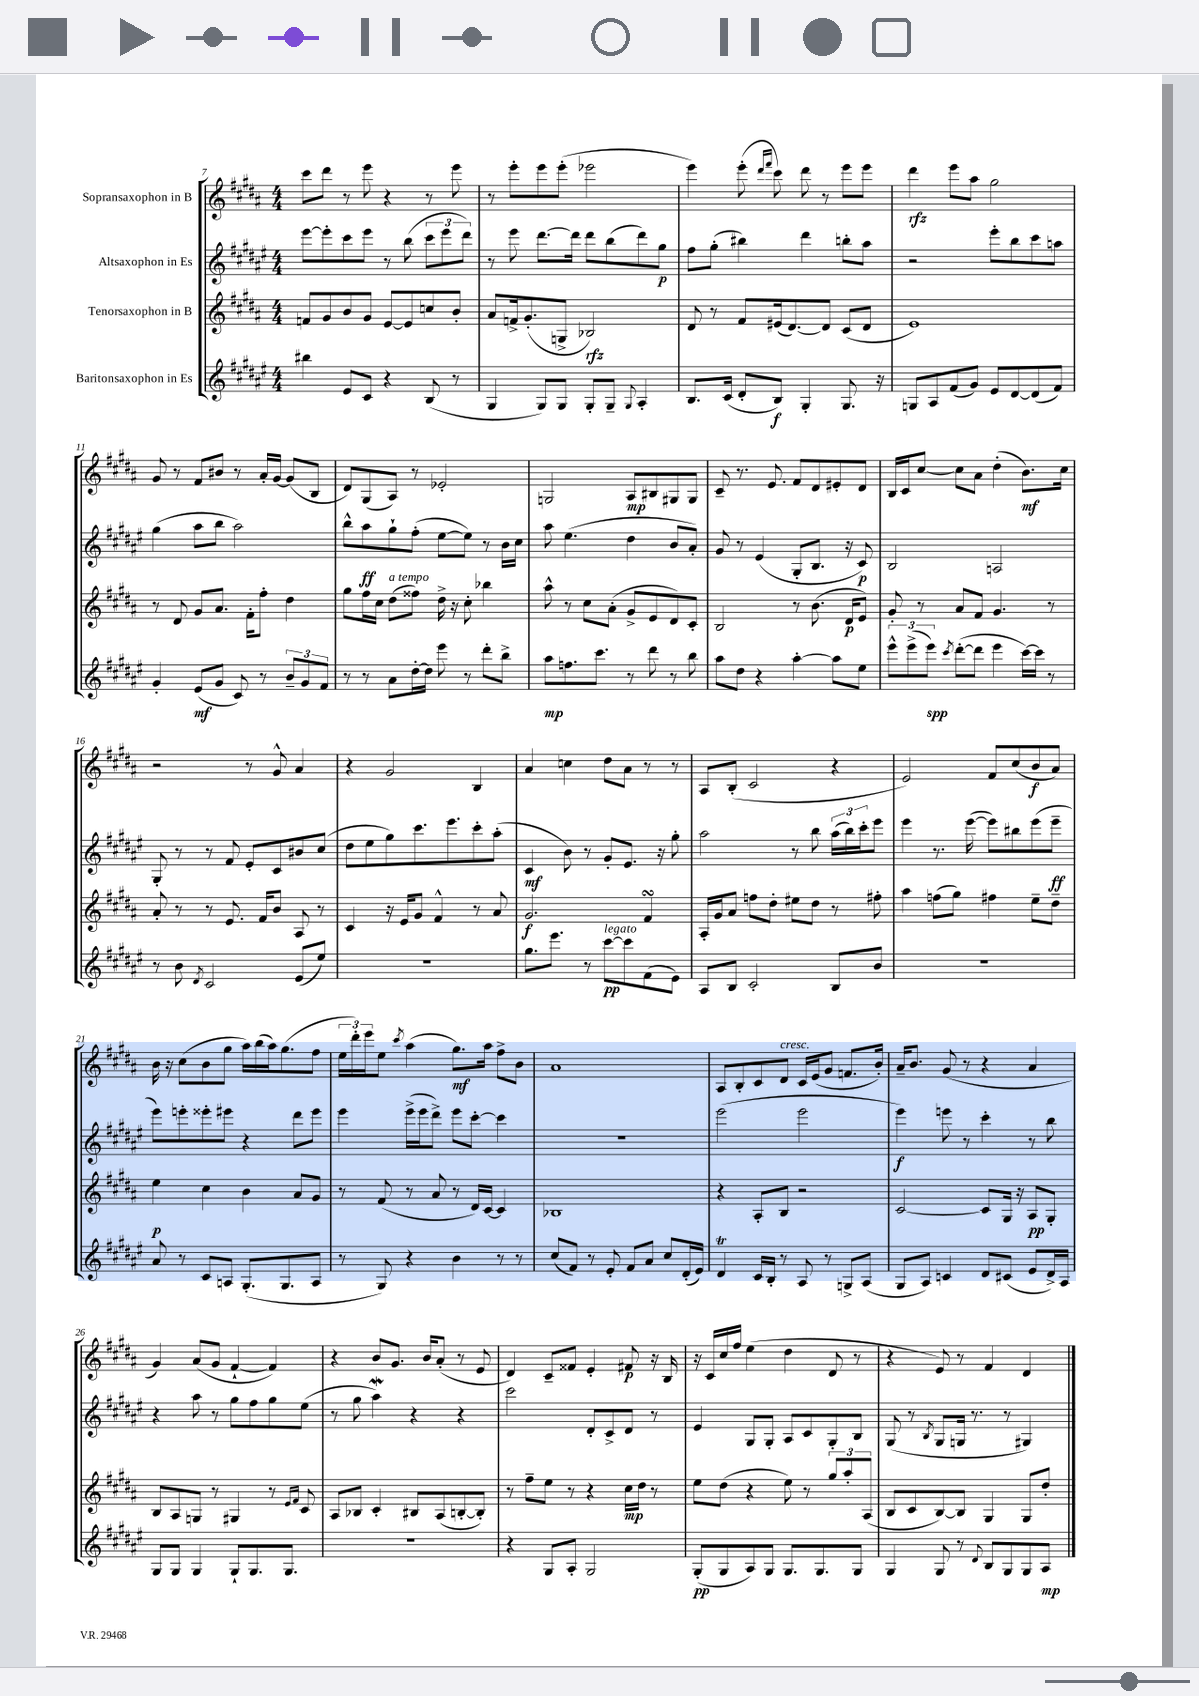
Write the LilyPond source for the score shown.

<<
\new StaffGroup <<
\new Staff = "s0" \with { instrumentName = "Sopransaxophon in B" } {
    \clef treble \key b \major \numericTimeSignature \time 4/4
    cis'''8 dis'''8 r8 e'''8 r4 r8 e'''8 |
    r8 e'''8-. e'''8 e'''8-.( ees'''2 |
    e'''4) e'''8-.( \grace { dis'''16 fis'''16 } cis'''8) dis'''8 r8 e'''8 e'''8 |
    dis'''4\rfz e'''8 ais''8 gis''2 |
    gis'8 r8 fis'8 bis'8 r8 ais'16-. gis'16~ gis'8( b8 |
    dis'8) gis8( ais8) r8 ees'2-. |
    g2 ais8\mp bis8 gis8 gis8 |
    cis'8-- r8. e'8. fis'8 dis'8 eis'8-. dis'8 |
    b16 cis'16 cis''8~ cis''8 ais'8 dis''4-.( b'8.\mf) cis''16 |
    r2 r8 gis'8-^ ais'4 |
    r4 gis'2 b4 |
    ais'4 c''4 dis''8 ais'8 r8 r8 |
    ais8 b8-.( cis'2 r4 |
    e'2) fis'8 cis''8( b'8\f ais'8) |
    b'16 r16 cis''8( b'8 gis''8 ais''16) b''16( ais''16) gis''8.( fis''8 |
    \tuplet 3/2 { e''16 dis'''16-.) e'''16 } e''8 \acciaccatura { cis'''8 } ais''4( gis''8.\mf) ais''16 fis''8-> b'8 |
    ais'1 |
    ais8 b8-. cis'8 dis'8^\markup { \italic "cresc." } cis'16 e'16( gis'8 f'8. b'16-.) |
    ais'16-- b'8. gis'8( r8 r4 ais'4 |
    gis'4) ais'8( gis'8 fis'4~-! fis'4) |
    r4 b'8 gis'8. b'16 ais'8-.( r8 e'8 |
    dis'4) cis'8-- fisis'8 e'4-. fis'8\p r16 b16 |
    r16 cis'16 cis''16 fis''16 e''4( dis''4 dis'8 r8 |
    r4 e'8) r8 fis'4 dis'4 \bar "|." |
}
\new Staff = "s1" \with { instrumentName = "Altsaxophon in Es" } {
    \clef treble \key fis \major \numericTimeSignature \time 4/4
    eis'''8~ eis'''8-. cis'''8 eis'''8 r8 b''8( \tuplet 3/2 { cis'''8 eis'''8 dis'''8) } |
    r8 eis'''8 dis'''8.~ dis'''16 dis'''8 b''8( dis'''8) gis''8\p |
    fis''8 gis''8-.( bis''4) dis'''4 b''8-. ais''8 |
    r2 eis'''8-. b''8 cis'''8 a''8 |
    gis''4( ais''8 b''8 ais''2) |
    b''8-^ ais''8\ff gis''8-! fis''8-.( eis''8~ eis''8) r8 b'16 cis''16 |
    ais''8 eis''4.( dis''4 b'8 ais'8-.) |
    gis'8 r8 eis'4( gis8-. b8. r16 cis'8\p) |
    b2 a2 |
    gis8-. r8 r8 fis'8 eis'8-. cis'8 bis'8 cis''8( |
    dis''8 eis''8 gis''8) cis'''8. eis'''8. cis'''8-. ais''8-.( |
    cis'4\mf b'8) r8 gis'8-. eis'8. r16 gis''8-. |
    ais''2 r8 b''8 \tuplet 3/2 { ais''16( b''16) cis'''16-. } eis'''8 |
    eis'''4 r8. eis'''16~( eis'''8) bis''8 eis'''8( eis'''8--\ff |
    eis'''8) e'''8-. eisis'''8-. eis'''8 r4 dis'''8 eis'''8 |
    eis'''4 eis'''16->( eis'''16 dis'''8->) eis'''8 cis'''8~-. cis'''4 |
    R1 |
    eis'''2( eis'''2 |
    eis'''4\f) e'''8 r8 cis'''4-. r8 b''8 |
    r4 ais''8 r8 gis''8 fis''8 gis''8 eis''8( |
    r8 gis''8 ais''4\mordent) r4 r4 |
    cis'''2 dis'8-. cis'8-> dis'8 r8 |
    eis'4 gis8 gis8-. ais8 cis'8 gis8-. b8 |
    gis8( r8 \acciaccatura { b8 } gis8 g16 r8. r8 gis4) \bar "|." |
}
\new Staff = "s2" \with { instrumentName = "Tenorsaxophon in B" } {
    \clef treble \key b \major \numericTimeSignature \time 4/4
    f'8 gis'8 b'8 gis'8 e'8~ e'8 c''8 b'8-. |
    ais'8 f'16-> gis'8.-.( g8-> bes2\rfz) |
    dis'8 r8 fis'8 eis'16( dis'8.~) dis'8 cis'8( dis'8 |
    e'1) |
    r8 dis'8 gis'8 ais'8. fis'16-. fis''8-. dis''4 |
    gis''8 fis''16 cis''16 dis''8^\markup { \italic "a tempo" }( fisis''8) dis''16-> r16 cis''8-. bes''4 |
    ais''8-^ r8 cis''8 ais'8-.( gis'8-> e'8 dis'8) cis'8-. |
    b2 r8 b'8.( dis'16\p e'8) |
    gis'8-. r8 ais'8 fis'8 gis'4. r8 |
    ais'8-. r8 r8 e'8. fis'16 b'8 ais8 r8 |
    cis'4 r16 e'16 gis'8 fis'4-^ r8 ais'8 |
    gis'2.\f fis'4\turn |
    ais16-. gis'16 ais'8 f''8 dis''8-. eis''8 dis''8 r8 fis''8-. |
    ais''4 f''8( gis''8) fis''4 e''8-- dis''8-- |
    e''4\p cis''4 b'4 ais'8 gis'8 |
    r8 fis'8( r8 ais'8 r8 dis'16) cis'16~ cis'4 |
    bes1 |
    r4 ais8-. b8 r2 |
    cis'2~ cis'8 gis16 r16 ais8\pp gis8-. |
    b8 ais8 g8 r8 gis4 r8 \grace { e'16 fis'16 } cis'8 |
    ais8 bes8 cis'4-. bis8 ais8( b8~-. b8-.) |
    r8 fis''8-- e''8 r8 r4 cis''16\mp dis''16 r8 |
    e''8 dis''8( r4 e''8) r8 \tuplet 3/2 { gis''8 ais''8-. ais8( } |
    b8 cis'8 b8~) b8 gis4 gis8 dis''8-. \bar "|." |
}
\new Staff = "s3" \with { instrumentName = "Baritonsaxophon in Es" } {
    \clef treble \key fis \major \numericTimeSignature \time 4/4
    bis''4 eis'8 cis'8 r4 b8( r8 |
    gis4 gis8) gis8 gis8-. gis8-- \appoggiatura { gis8 } ais4-. |
    b8. cis'16( dis'8-. b8\f) gis4-. gis8. r16 |
    g8 ais8 fis'8( gis'8) eis'8 dis'8~ dis'8( fis'8) |
    gis'4-. eis'8\mf( gis'8 cis'8) r8 \tuplet 3/2 { b'8-- gis'8 fis'8 } |
    r8 r8 ais'8 dis''16~-. dis''16 eis'''8 r8 dis'''8-. b''8-> |
    ais''8\mp f''8. cis'''8. r8 dis'''8 r8 b''8 |
    ais''8 dis''8 r4 ais''4~-. ais''8 eis''8 |
    \tuplet 3/2 { eis'''8-^ eis'''8->( eis'''8\spp) } \acciaccatura { cis'''8 } dis'''8~-.( dis'''8 eis'''4 cis'''16~) cis'''16 r8 |
    r8 b'8 \acciaccatura { dis'8 } cis'2 eis'8( eis''8) |
    R1 |
    gis''8. eis'''8. r8 cis'''8~\pp^\markup { \italic "legato" } cis'''8 fis'8( eis'8) |
    ais8 b8 cis'2-. b8 b'8 |
    r1 |
    ais'8 r8 cis'8 a8 gis8.-.( gis8. a8 |
    r8 gis8) r4 b'4 r8 r8 |
    cis''8( fis'8) r8 eis'8-. fis'8 ais'8 cis''8 dis'16-.( eis'16) |
    dis'4\trill cis'16 b16-. r8 ais8 r8 g8-> ais8( |
    gis8 ais8) c'4 dis'8 cis'8( eis'8 dis'16->) ais16 |
    gis8 gis8 gis4 gis8-! gis8. gis8. |
    R1 |
    r4 gis8 ais8-. gis2 |
    gis8-.\pp( gis8 ais8) gis8 gis8. gis8. gis8 |
    gis4 gis8 r8 \appoggiatura { dis'8 } b8 gis8 gis8 ais8\mp \bar "|." |
}
>>
>>
\layout { \context { \Score currentBarNumber = #7 } }
